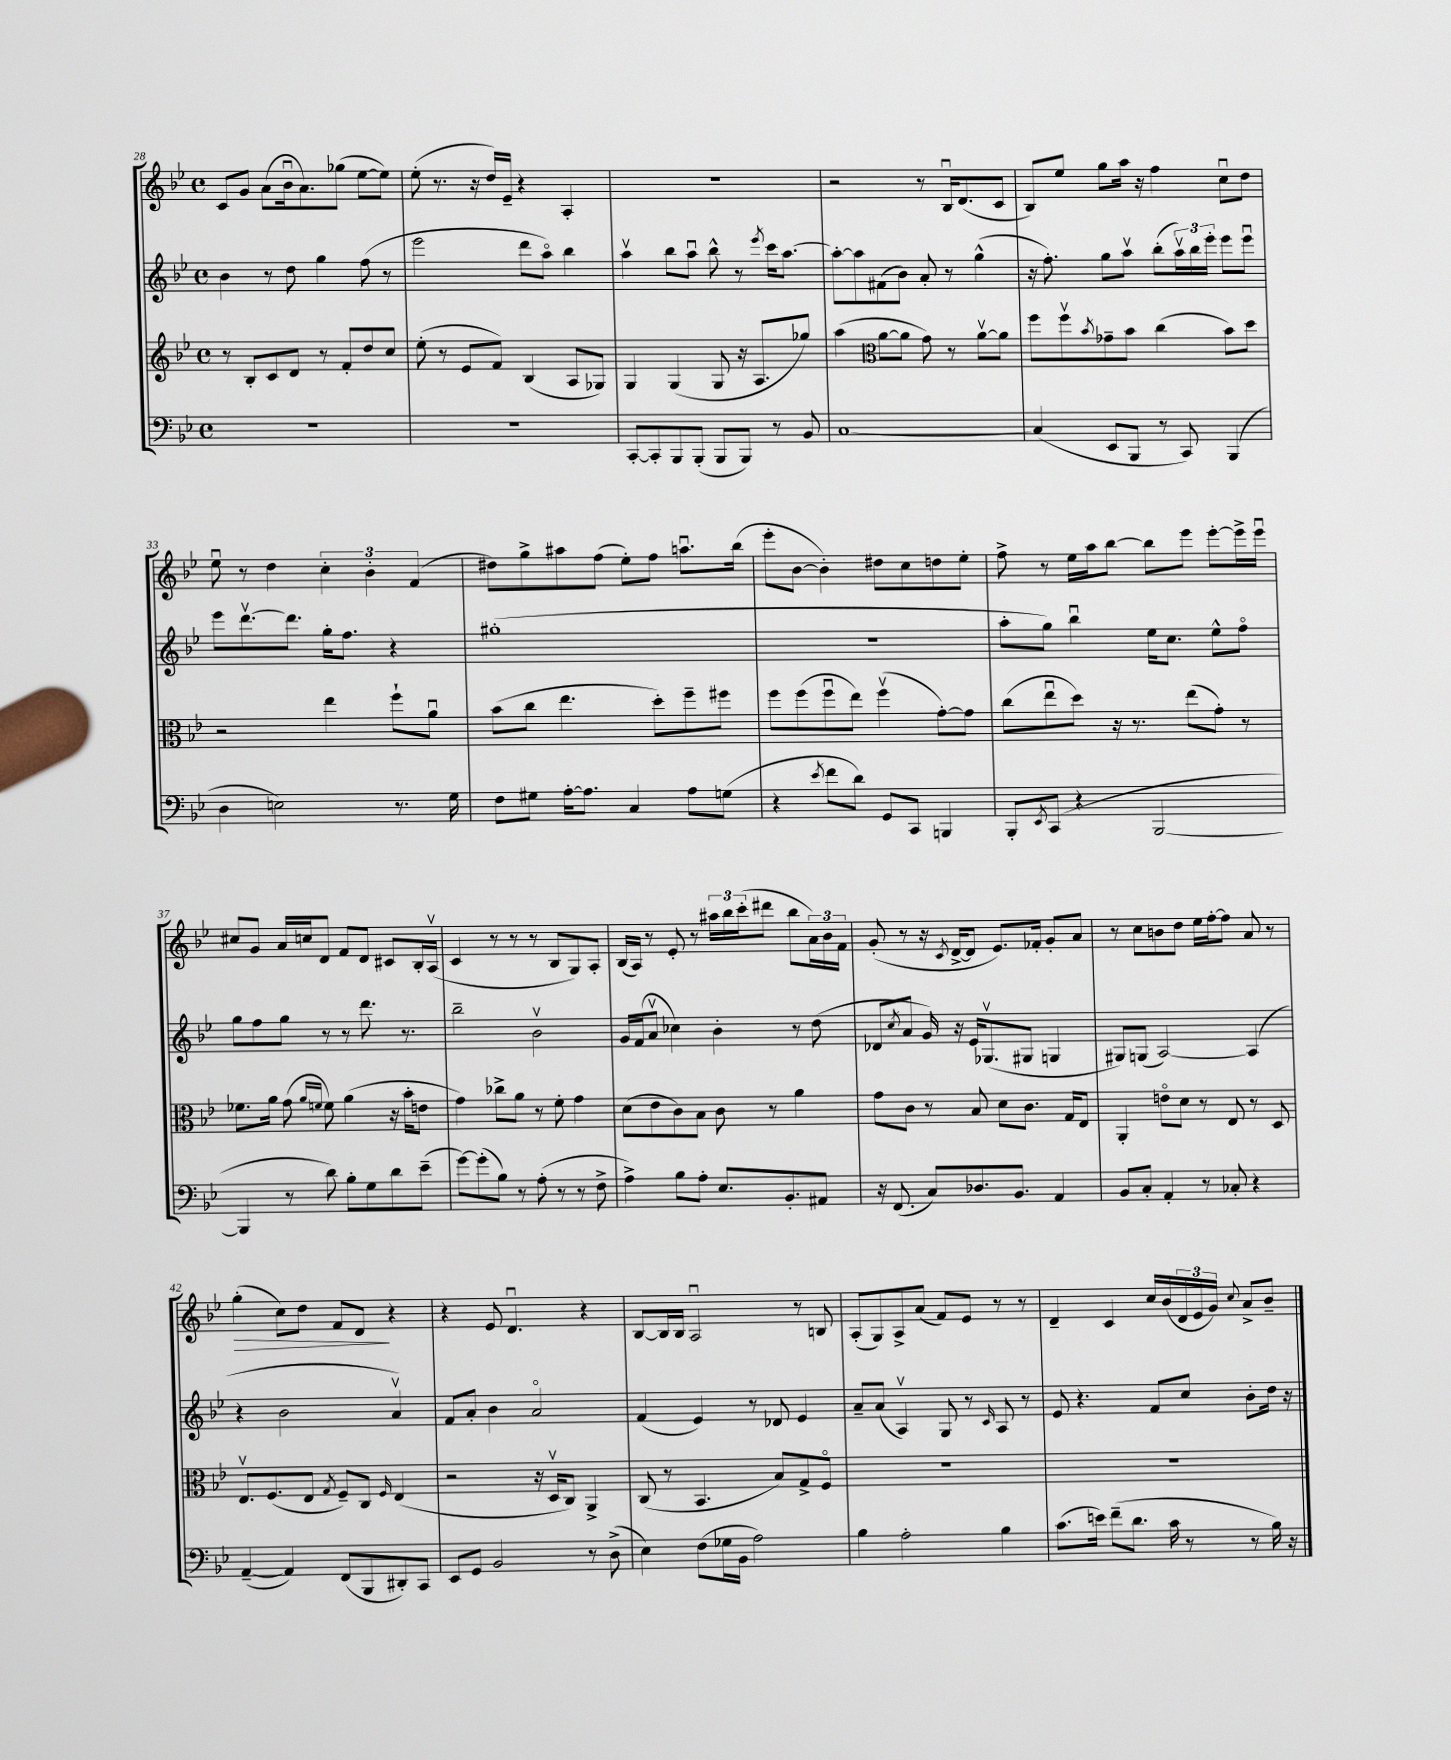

**kern	**kern	**kern	**kern
*staff4	*staff3	*staff2	*staff1
*clefF4	*clefG2	*clefG2	*clefG2
*k[b-e-]	*k[b-e-]	*k[b-e-]	*k[b-e-]
*M4/4	*M4/4	*M4/4	*M4/4
*met(c)	*met(c)	*met(c)	*met(c)
1r	8r	4b-	8c
.	8B-'	.	8g
.	8c	8r	(8a
.	8d	8dd	16b-u
.	.	.	8.a)
.	8r	4gg	.
.	8f'	.	(8gg-
.	8dd	(8ff	[8ee-
.	8cc	8r	8ee-])
=	=	=	=
1r	(8ee-'	2eee-	(8ee-'
.	8r	.	8.r
.	8e-	.	.
.	.	.	16r
.	8f)	.	16dd)
.	.	.	16e-~
.	(4B-	8ddd	4r
.	.	8aao)	.
.	8A	4bb-	4A'
.	8G-)	.	.
=	=	=	=
[8CC'	4G	4aav	1r
8CC']	.	.	.
8BBB-	(4G	8bb-	.
(8BBB-'	.	8aau	.
8BBB-	8G	8bb-^^	.
8BBB-)	16r	8r	.
.	8.A	.	.
.	.	8qeee-	.
8r	.	16ccc	.
.	.	[8.aa	.
8BB-	8gg-)	.	.
=	=	=	=
[1C	(4aa	8aa'_	2r
.	.	8aa]	.
*	*clefC3	*	*
.	[8a	(8f#	.
.	8a]	8b-)	.
.	8g)	8a'	8r
.	8r	8r	16B-u
.	.	.	(8.d
.	[8av	(4gg^^	.
.	8a]	.	8c
=	=	=	=
(4C]	8ff	16r	8B-)
.	.	8.ff')	.
.	8ffv	.	8ee-
.	8qb-	.	.
8EE-	8g-~	8gg	8gg
8BBB-	8b-	8aav	16aa
.	.	.	16r
8r	(4cc	(8bb-'	4ff
8CC)	.	24aav)	.
.	.	24bb-	.
.	.	24eee-'	.
(4BBB-	8b-)	8eee-	8ccu
.	8dd	8eee-u	8dd
=	=	=	=
4D	2r	8eee-	8ee-u
.	.	[8.dddv	8r
2E)	.	.	4dd
.	.	8.ddd]	.
.	4ee-	16gg'	6cc'
.	.	8.ff	.
.	.	.	6b-'
8.r	8ff`	4r	.
.	.	.	(6f
.	8au	.	.
16G	.	.	.
=	=	=	=
8F	(8b-	(1gg#'	8dd#)
8G#	8cc	.	8gg^
[16A'	4.ee-	.	8aa#
8.A]	.	.	.
.	.	.	(8ff
4C	.	.	8ee-')
.	8dd')	.	8ff
8A	8ff~	.	8.aau
(8G	8ff#	.	.
.	.	.	(16bb-
=	=	=	=
4r	8ff	1r	8eee-'
.	(8ff	.	[8b-
8qe-	.	.	.
8f	8ffu	.	4b-'])
8d)	8ee-)	.	.
8GG	(4ffv	.	8dd#
8CC	.	.	8cc
4BBB	[8g')	.	8dd
.	8g]	.	8ee-'
=	=	=	=
8BBB-'	(8cc	8aa'	8ff^
8qEE-	.	.	.
(8CC	8ee-u	8gg)	8r
4r	8dd)	4bb-u	16ee-
.	.	.	16aa
.	16r	.	[8bb-
.	8.r	.	.
[2BBB-	.	16ee-	8bb-]
.	.	8.cc	.
.	(8ee-	.	8eee-
.	8g')	8ee-^^	[8eee-'
.	8r	8ffo	16eee-^]
.	.	.	16eee-u
=	=	=	=
4BBB-]	8.f-	8gg	8cc#
.	.	8ff	8g
.	16a	.	.
8r	(8g	8gg	16a
.	.	.	16cc
.	16qqa	.	.
.	16qqf	.	.
8d)	8f)	8r	8d
8B-'	(4a	8r	8f
8G	.	8.ddd	8d
8d	16r	.	8c#
.	16b-'	8.r	.
(8e-~	8e	.	16B-'
.	.	.	(16Av
=	=	=	=
[8g)	4g)	2bb-~	4c
(8g']	.	.	.
8B-)	8cc-^	.	8r
8r	8a	.	8r
(8A'	8r	2b-v	8r
8r	8f'	.	8B-
8r	4g	.	8G)
8F^	.	.	8A'
=	=	=	=
4A^)	(8d	16g	(16B-
.	.	(16f	16A)
.	8e-	8av	8r
8B-	8c)	4cc-)	8e-'
8A'	8B-	.	8r
8.E-	8c	4b-'	24aa#
.	.	.	24bb-
.	.	.	(24ccc'
.	8r	.	8ddd#
8.BB-'	.	.	.
.	4a	8r	8bb-
8AA#	.	(8dd	24a)
.	.	.	24b-
.	.	.	24f
=	=	=	=
16r	8g	8d-	(8g'
(8.FF	.	.	.
.	.	8qcc	.
.	8c	8a	8r
8C)	8r	16g)	16r
.	.	.	8qc
.	.	16r	[16d^
8.D-	8B-	16e-	8d]
.	.	(8.G-v	.
.	8d	.	8.e-)
8.BB-	.	.	.
.	8.c	8G#	.
.	.	.	16f-'
4AA	.	4G	8g'
.	16G	.	.
.	8E-	.	8a
=	=	=	=
8BB-	4AA'	8G#)	8r
8C'	.	(8G	8cc
4AA'	8eo	[2A)	8b
.	8d	.	8dd
8r	8r	.	16ee-
.	.	.	[16ff'
8C-'	8E-	.	8ff]
4r	8r	(4A]	8a
.	8D	.	8r
=	=	=	=
([4AA~	8.E-v	4r	(4gg'
.	(8.F	.	.
4AA])	.	2b-	8cc)
.	8E-	.	8dd
.	8qG	.	.
(8FF	8F~)	.	8f
8BBB-	8C	.	8d
.	16qqF	.	.
8DD#')	(4E-	4av)	4r
8CC	.	.	.
=	=	=	=
8EE-	2r	8f	4r
8GG	.	8a'	.
2BB-	.	4b-	8e-
.	.	.	4.du
.	16r	2ao	.
.	16Dv	.	.
.	8C)	.	.
8r	4AA^	.	4r
(8D^	.	.	.
=	=	=	=
4E-)	(8C	(4f	[8B-
.	8r	.	16B-]
.	.	.	16B-
(8F	4.BB-	4e-)	2Au
16G-	.	.	.
16BB-	.	.	.
2A)	.	8r	.
.	8B-)	8d-	.
.	8G^	4e-	8r
.	8Fo	.	8B
=	=	=	=
4B-	1r	8a~	(8A'
.	.	(8a	8G)
2A'	.	4Av)	8A^
.	.	.	(8a
.	.	8G	8f)
.	.	8r	8e-
.	.	16qqc	.
4B-	.	8A	8r
.	.	8r	8r
=	=	=	=
(8.c	1r	8e-	4d~
.	.	4.r	.
16e)	.	.	.
(8f~	.	.	4c
8.d	.	.	.
.	.	8f	16cc
16c	.	.	(16b-
8r	.	8cc	24d
.	.	.	24e-
.	.	.	24g)
.	.	.	8qqcc
8r	.	8b-'	8a^
16B-)	.	16dd	8b-~
16r	.	16r	.
==	==	==	==
*-	*-	*-	*-
